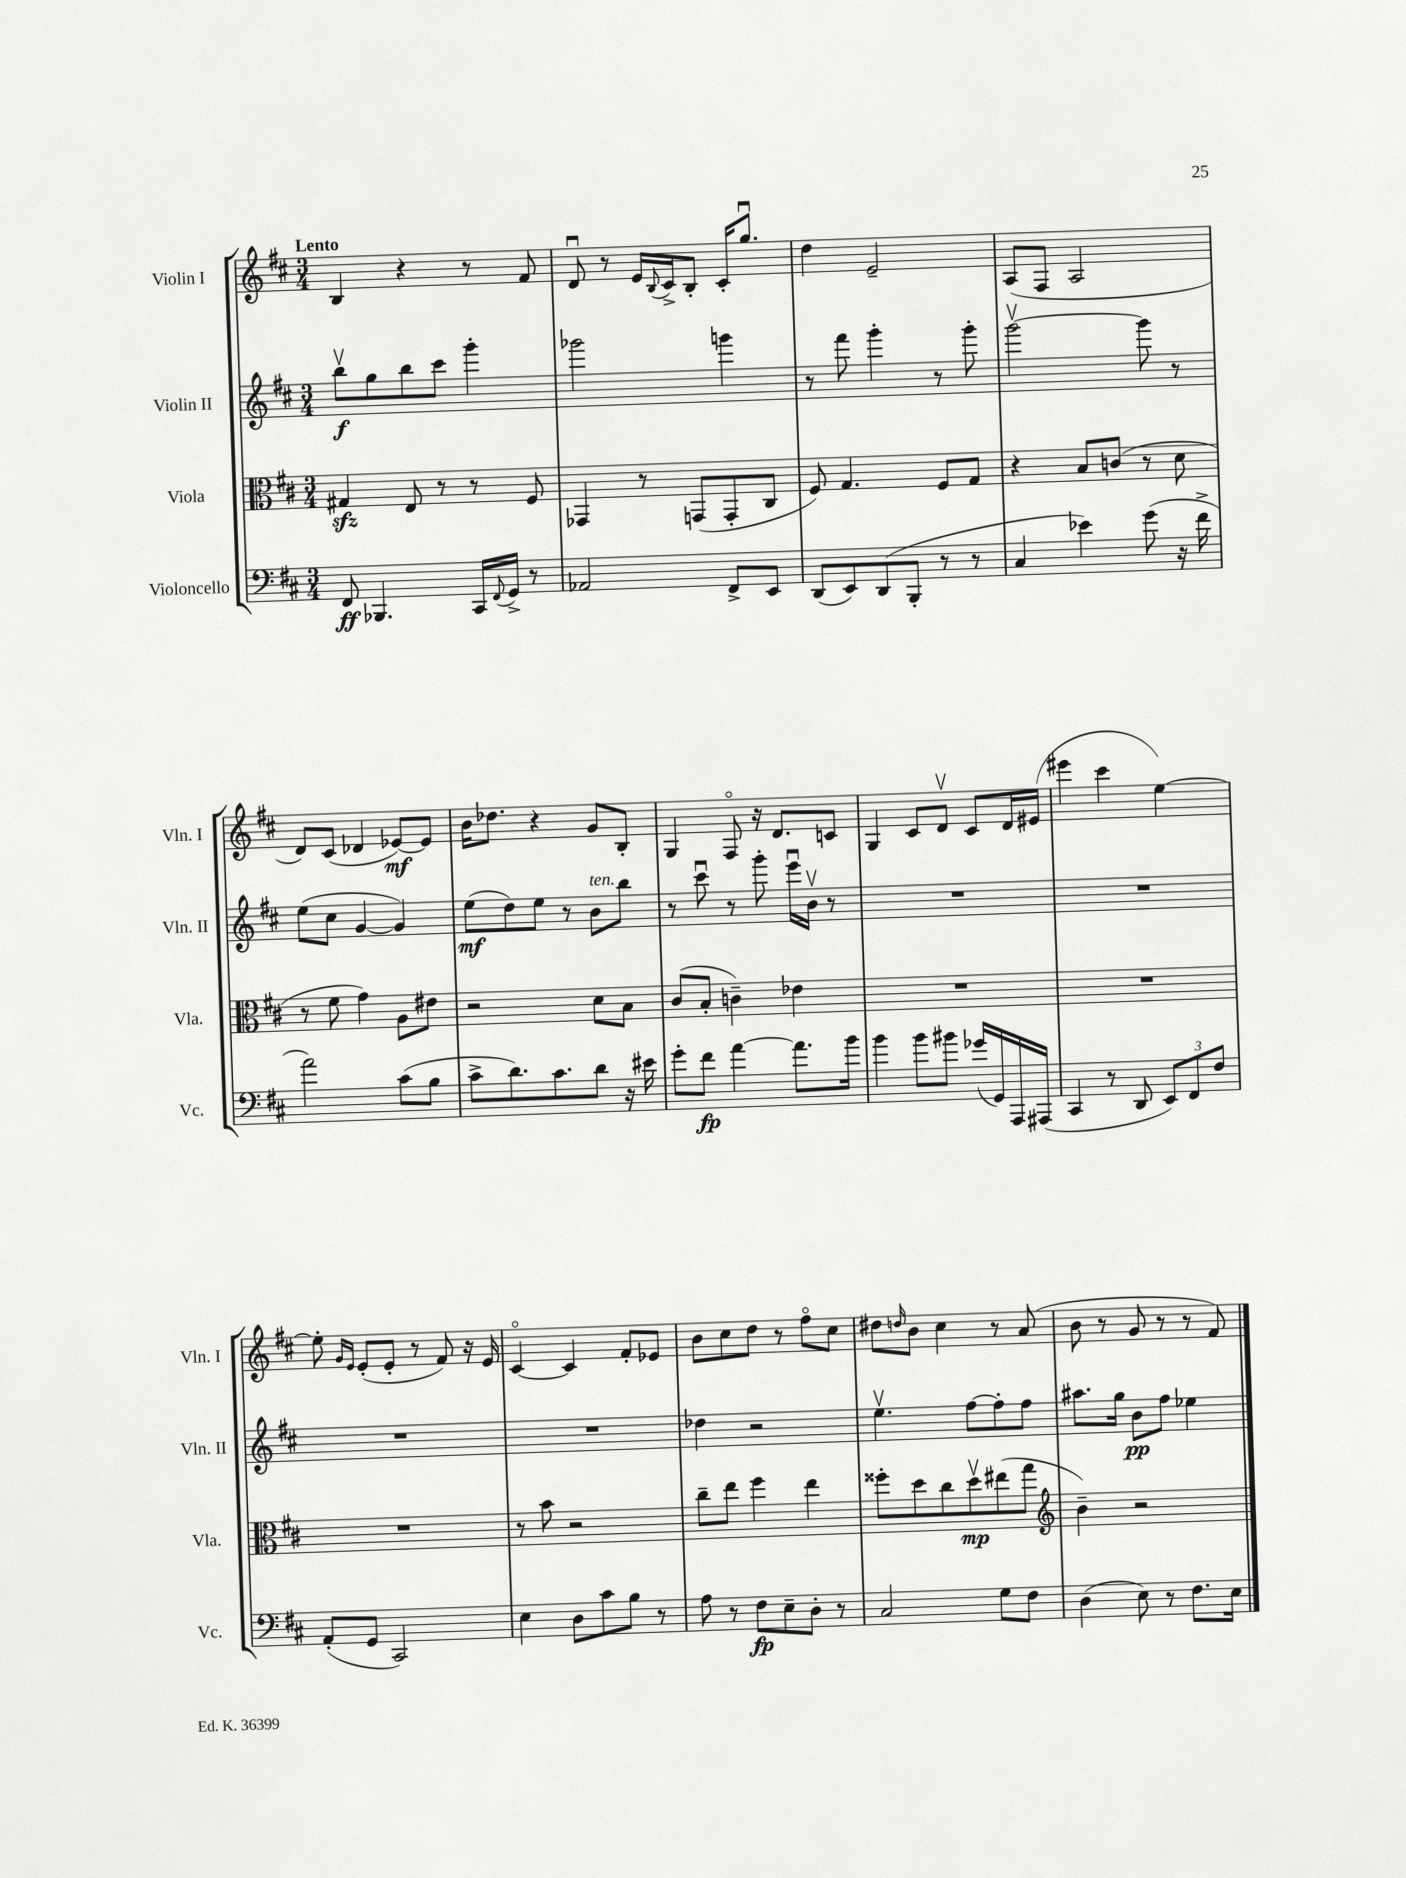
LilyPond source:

<<
\new StaffGroup <<
\new Staff = "s0" \with { instrumentName = "Violin I" shortInstrumentName = "Vln. I" } {
    \clef treble \key d \major \numericTimeSignature \time 3/4 \tempo "Lento"
    b4 r4 r8 fis'8 |
    d'8\downbow r8 e'16 \appoggiatura { b8 } cis'16-> b8-. cis'16-. g''8.\downbow |
    d''4 e'2-- |
    a8( fis8 a2 |
    d'8) cis'8( des'4 ees'8~\mf) ees'8 |
    b'16 des''8. r4 g'8 b8-. |
    g4 fis8\flageolet r16 d'8. c'8 |
    g4 cis'8 d'8\upbow cis'8 d'16 eis'16( |
    eis'''4 cis'''4 e''4~) |
    e''8-. \grace { g'16 e'16 } e'8-.( e'8-. r8 fis'8) r16 e'16 |
    cis'4~\flageolet cis'4 fis'8-. ees'8 |
    b'8 cis''8 d''8 r8 fis''8\flageolet cis''8 |
    dis''8 \grace { d''16 } b'8 cis''4 r8 a'8( |
    b'8 r8 g'8 r8 r8 fis'8) \bar "|." |
}
\new Staff = "s1" \with { instrumentName = "Violin II" shortInstrumentName = "Vln. II" } {
    \clef treble \key d \major \numericTimeSignature \time 3/4
    b''8\upbow\f g''8 b''8 cis'''8 g'''4-. |
    ges'''2 g'''4 |
    r8 fis'''8 g'''4-. r8 g'''8-. |
    g'''2~\upbow g'''8 r8 |
    e''8( cis''8 g'4~ g'4) |
    e''8\mf( d''8) e''8 r8 b'8^\markup { \italic "ten." } b''8 |
    r8 cis'''8\downbow r8 g'''8-. e'''16\downbow b'16\upbow r8 |
    R2. |
    R2. |
    R2. |
    R2. |
    des''4 r2 |
    e''4.\upbow fis''8~ fis''8-. fis''8 |
    ais''8. g''16 b'8\pp fis''8 ees''4 \bar "|." |
}
\new Staff = "s2" \with { instrumentName = "Viola" shortInstrumentName = "Vla." } {
    \clef alto \key d \major \numericTimeSignature \time 3/4
    gis4\sfz e8 r8 r8 fis8 |
    ges,4 r8 g,8( g,8-. cis8 |
    fis8) g4. fis8 g8 |
    r4 b8 c'8( r8 d'8 |
    r8 fis'8 g'4) a8 eis'8 |
    r2 d'8 b8 |
    cis'8( b8-. c'4--) ees'4 |
    R2. |
    R2. |
    R2. |
    r8 b'8 r2 |
    cis''8-- e''8 fis''4 e''4 |
    fisis''8-. d''8 cis''8 d''8\upbow\mp eis''8( g''8 |
    \clef treble b'4--) r2 \bar "|." |
}
\new Staff = "s3" \with { instrumentName = "Violoncello" shortInstrumentName = "Vc." } {
    \clef bass \key d \major \numericTimeSignature \time 3/4
    fis,8\ff bes,,4. cis,16 \appoggiatura { fis,8 } g,16-> r8 |
    aes,2 fis,8-> e,8 |
    d,8( e,8) d,8( b,,8-. r8 r8 |
    cis4 ees'4) g'8( r16 fis'16-> |
    a'2) cis'8( b8 |
    cis'8-> d'8.) cis'8. d'8 r16 eis'16 |
    g'8-. fis'8\fp a'4~ a'8. b'16 |
    b'4 b'8 bis'8 ges'16( g,16) a,,16 ais,,16( |
    cis,4 r8 d,8 \tuplet 3/2 { e,8) fis,8 fis8 } |
    a,8-.( g,8 cis,2) |
    e4 d8 cis'8 b8 r8 |
    a8 r8 fis8\fp e8-- d8-. r8 |
    cis2 g8 fis8 |
    d4( e8) r8 fis8. e16 \bar "|." |
}
>>
>>
\layout { \context { \Score \remove "Bar_number_engraver" } }
